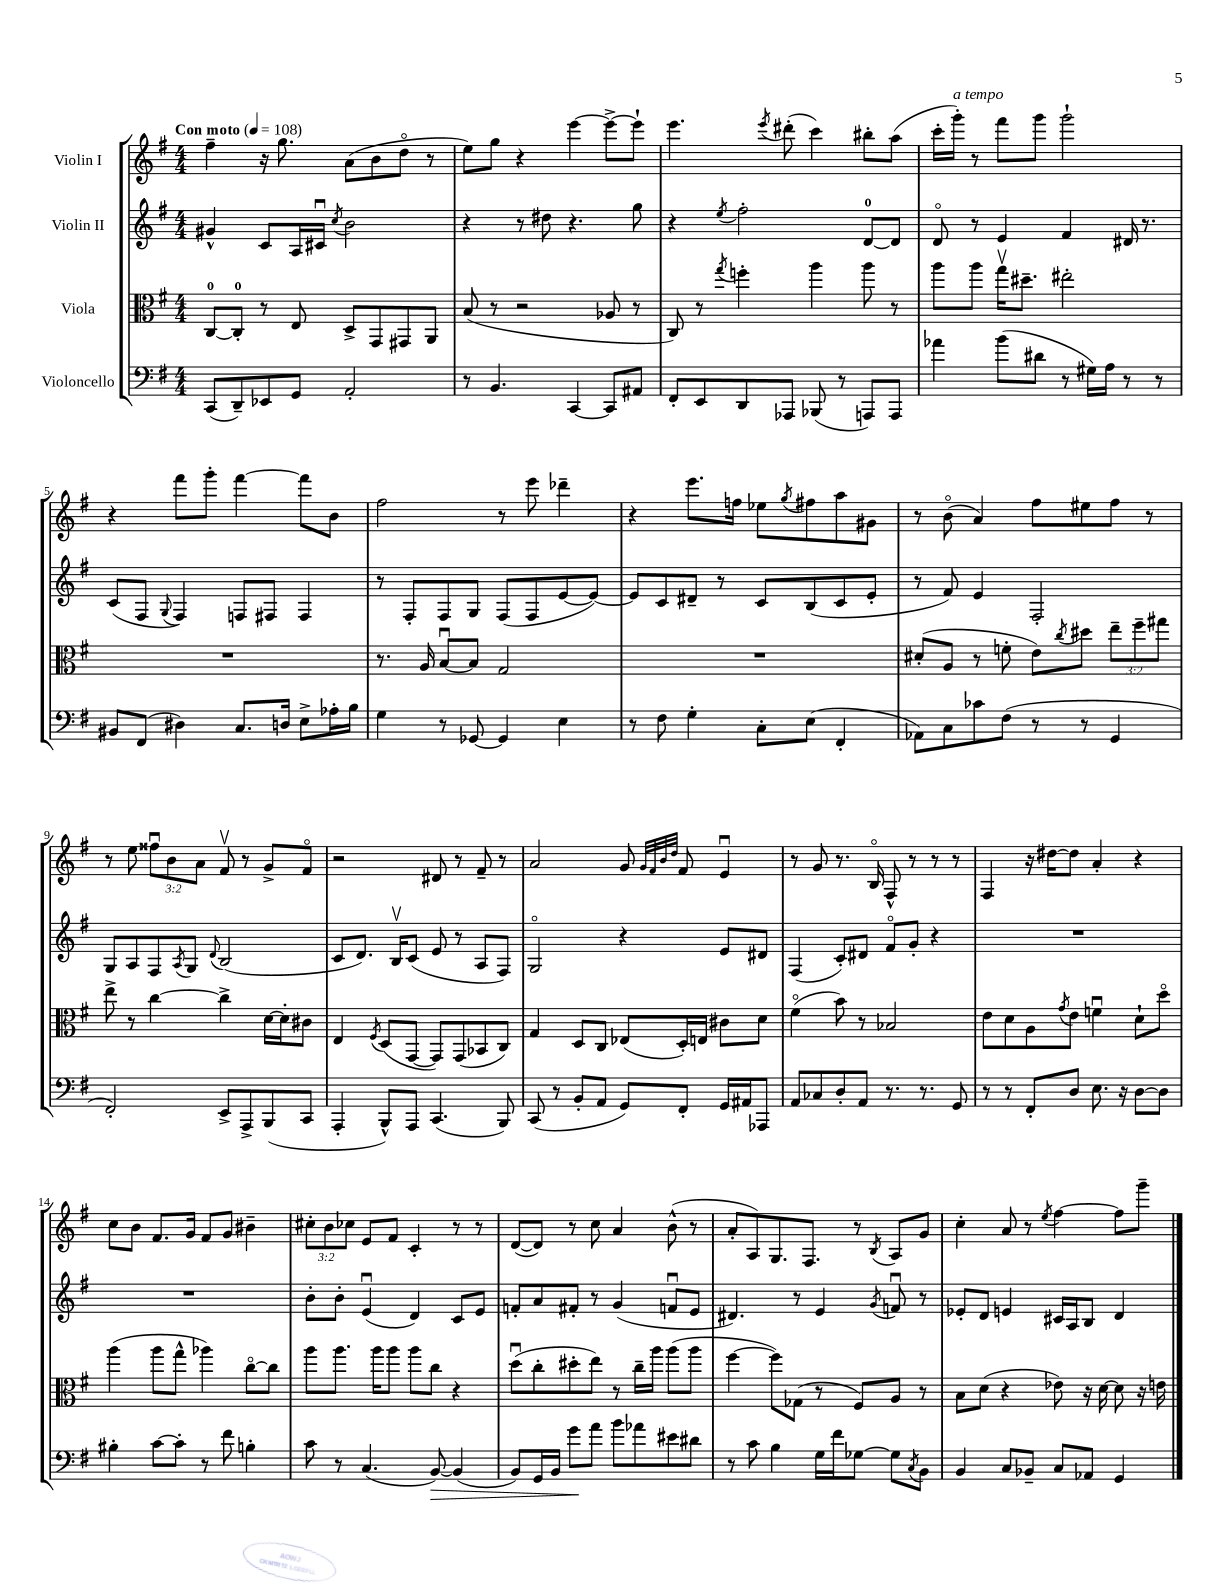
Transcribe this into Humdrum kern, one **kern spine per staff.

**kern	**kern	**kern	**kern
*staff4	*staff3	*staff2	*staff1
*clefF4	*clefC3	*clefG2	*clefG2
*k[f#]	*k[f#]	*k[f#]	*k[f#]
*M4/4	*M4/4	*M4/4	*M4/4
*MM108	*MM108	*MM108	*MM108
(8CC	[8C	4g#^^	4ff#~
8DD~)	8C']	.	.
8EE-	8r	8c	16r
.	.	.	8.gg
8GG	8E	16A	.
.	.	16c#u	.
.	.	8qcc	.
2AA'	8D^	2b	(8a
.	8GG	.	8b
.	8GG#	.	8ddo
.	8AA	.	8r
=	=	=	=
8r	(8B	4r	8ee)
4.BB	8r	.	8gg
.	2r	8r	4r
.	.	8dd#	.
[4CC	.	4.r	[4eee
8CC]	8A-	.	8eee^_
8AA#	8r	8gg	8eee`]
=	=	=	=
8FF#'	8C)	4r	4.eee
8EE	8r	.	.
.	8qgg	8qee	.
8DD	4ff'	2ff#'	.
.	.	.	8qeee
8AAA-	.	.	(8ddd#'
(8BBB-	4aa	.	4ccc)
8r	.	.	.
8AAA)	8aa	[8d	8bb#'
8AAA	8r	8d]	(8aa
=	=	=	=
4a-	8aa	8do	16ccc'
.	.	.	16ggg')
.	8aa	8r	8r
(8b	16ggv	4e	8fff#
.	8.dd#~	.	.
8d#	.	.	8ggg
8r	2ee#'	4f#	2ggg`
16G#)	.	.	.
16A	.	.	.
8r	.	16d#	.
.	.	8.r	.
8r	.	.	.
=	=	=	=
8BB#	1r	(8c	4r
(8FF#	.	8F#	.
.	.	8qqG	.
4D#)	.	4F#)	8fff#
.	.	.	8ggg'
8.C	.	8F	[4fff#
.	.	8F#	.
16D	.	.	.
8E^	.	4F#	8fff#]
16A-'	.	.	8b
16B	.	.	.
=	=	=	=
4G	8.r	8r	2ff#
.	.	8F#'	.
.	16A	.	.
8r	[8Bu	8F#	.
[8GG-	8B]	8G	.
4GG-]	2G	(8F#	8r
.	.	8F#	8eee
4E	.	[8e	4ddd-~
.	.	8e_)	.
=	=	=	=
8r	1r	8e]	4r
8F#	.	8c	.
4G'	.	8d#~	8.eee
.	.	8r	.
.	.	.	16ff
8C'	.	8c	8ee-
.	.	.	8qgg
(8E	.	(8B	8ff#
4FF#'	.	8c	8aa
.	.	8e'	8g#
=	=	=	=
8AA-)	(8d#'	8r	8r
8C	8A	8f#)	(8bo
8c-	8r	4e	4a)
(8F#	8f'	.	.
8r	8e)	2F#'	8ff#
.	8qcc	.	.
8r	8dd#	.	8ee#
4GG	12ee~	.	8ff#
.	12ff#~	.	.
.	.	.	8r
.	12gg#	.	.
=	=	=	=
2FF#')	8ee^	8G	8r
.	8r	8A	8ee
.	[4cc	8F#	12ff##u
.	.	.	12b
.	.	8qA	.
.	.	8G	.
.	.	.	12a
.	.	8qqd	.
8EE^	4cc^]	(2B	8f#v
8AAA^	.	.	8r
(8BBB	[16d	.	8g^
.	16d']	.	.
8CC	8c#	.	8f#o
=	=	=	=
4AAA'	4E	8c	2r
.	.	8.d)	.
.	8qF#	.	.
8BBB^^)	(8D	.	.
.	.	16Bv	.
8AAA	[8GG	(8c	.
(4.CC	8GG])	8e	8d#
.	(8GG	8r	8r
.	8BB-	8A	8f#~
8BBB)	8C)	8F#)	8r
=	=	=	=
(8CC	4G	2Go	2a
8r	.	.	.
8BB'	8D	.	.
8AA	8C	.	.
8GG)	(8E-	4r	8g
.	.	.	32qqg
.	.	.	32qqf#
.	.	.	32qqb
.	.	.	32qqdd
8FF#'	16D')	.	8f#
.	16E	.	.
16GG	8c#	8e	4eu
16AA#	.	.	.
8AAA-	8d	8d#	.
=	=	=	=
8AA	(4f#o	(4F#	8r
8C-	.	.	8g
8D'	8b)	8c')	8.r
8AA	8r	8d#	.
.	.	.	16Bo
8.r	2B-	8f#o	8F#^^
.	.	8g'	8r
8.r	.	.	.
.	.	4r	8r
8GG	.	.	8r
=	=	=	=
8r	8e	1r	4F#
8r	8d	.	.
8FF#'	8A	.	16r
.	.	.	[16dd#
.	8qg	.	.
8D	8e	.	8dd#]
8.E	4fu	.	4a'
16r	.	.	.
[8D	8d`	.	4r
8D]	8ddo	.	.
=	=	=	=
4B#'	(4aa	1r	8cc
.	.	.	8b
[8c	8aa	.	8.f#
8c']	8gg^^	.	.
.	.	.	16g
8r	4aa-)	.	8f#
8f#	.	.	8g
4B'	[8cco	.	4b#~
.	8cc]	.	.
=	=	=	=
8c	8aa	8b'	12cc#'
.	.	.	12b
8r	8.aa	8b'	.
.	.	.	12cc-
(4.C	.	(4eu	8e
.	16aa	.	.
.	8aa	.	8f#
.	8aa	4d)	4c'
[8BB)	8cc	.	.
(4BB]	4r	8c	8r
.	.	8e	8r
=	=	=	=
8BB)	(8ddu	8f'	([8d
16GG	8cc'	8a	8d])
16BB	.	.	.
8g	8dd#'	8f#'	8r
8a	8ee)	8r	8cc
8b	8r	(4g	4a
8a-	16cc~	.	.
.	16aa	.	.
8e#	(8aa	8fu	(8b^^
8d#	8aa	8e	8r
=	=	=	=
8r	[4ff#	4.d#)	8a'
8c	.	.	8A)
4B	8ff#])	.	8.G
.	(8G-	8r	.
.	.	.	8.F#
16G	8r	4e	.
16f#	.	.	.
[8G-	8F#)	.	8r
.	.	8qg	8qB
8G-]	8A	8fu	8A
8qC	.	.	.
8BB	8r	8r	8g
=	=	=	=
4BB	8B	8e-'	4cc'
.	(8d	8d	.
8C	4r	4e	8a
8BB-~	.	.	8r
.	.	.	8qee
8C	8e-)	16c#	[4ff#
.	.	16A	.
8AA-	16r	8B	.
.	[16d	.	.
4GG	8d]	4d	8ff#]
.	16r	.	8ggg~
.	16e	.	.
==	==	==	==
*-	*-	*-	*-
